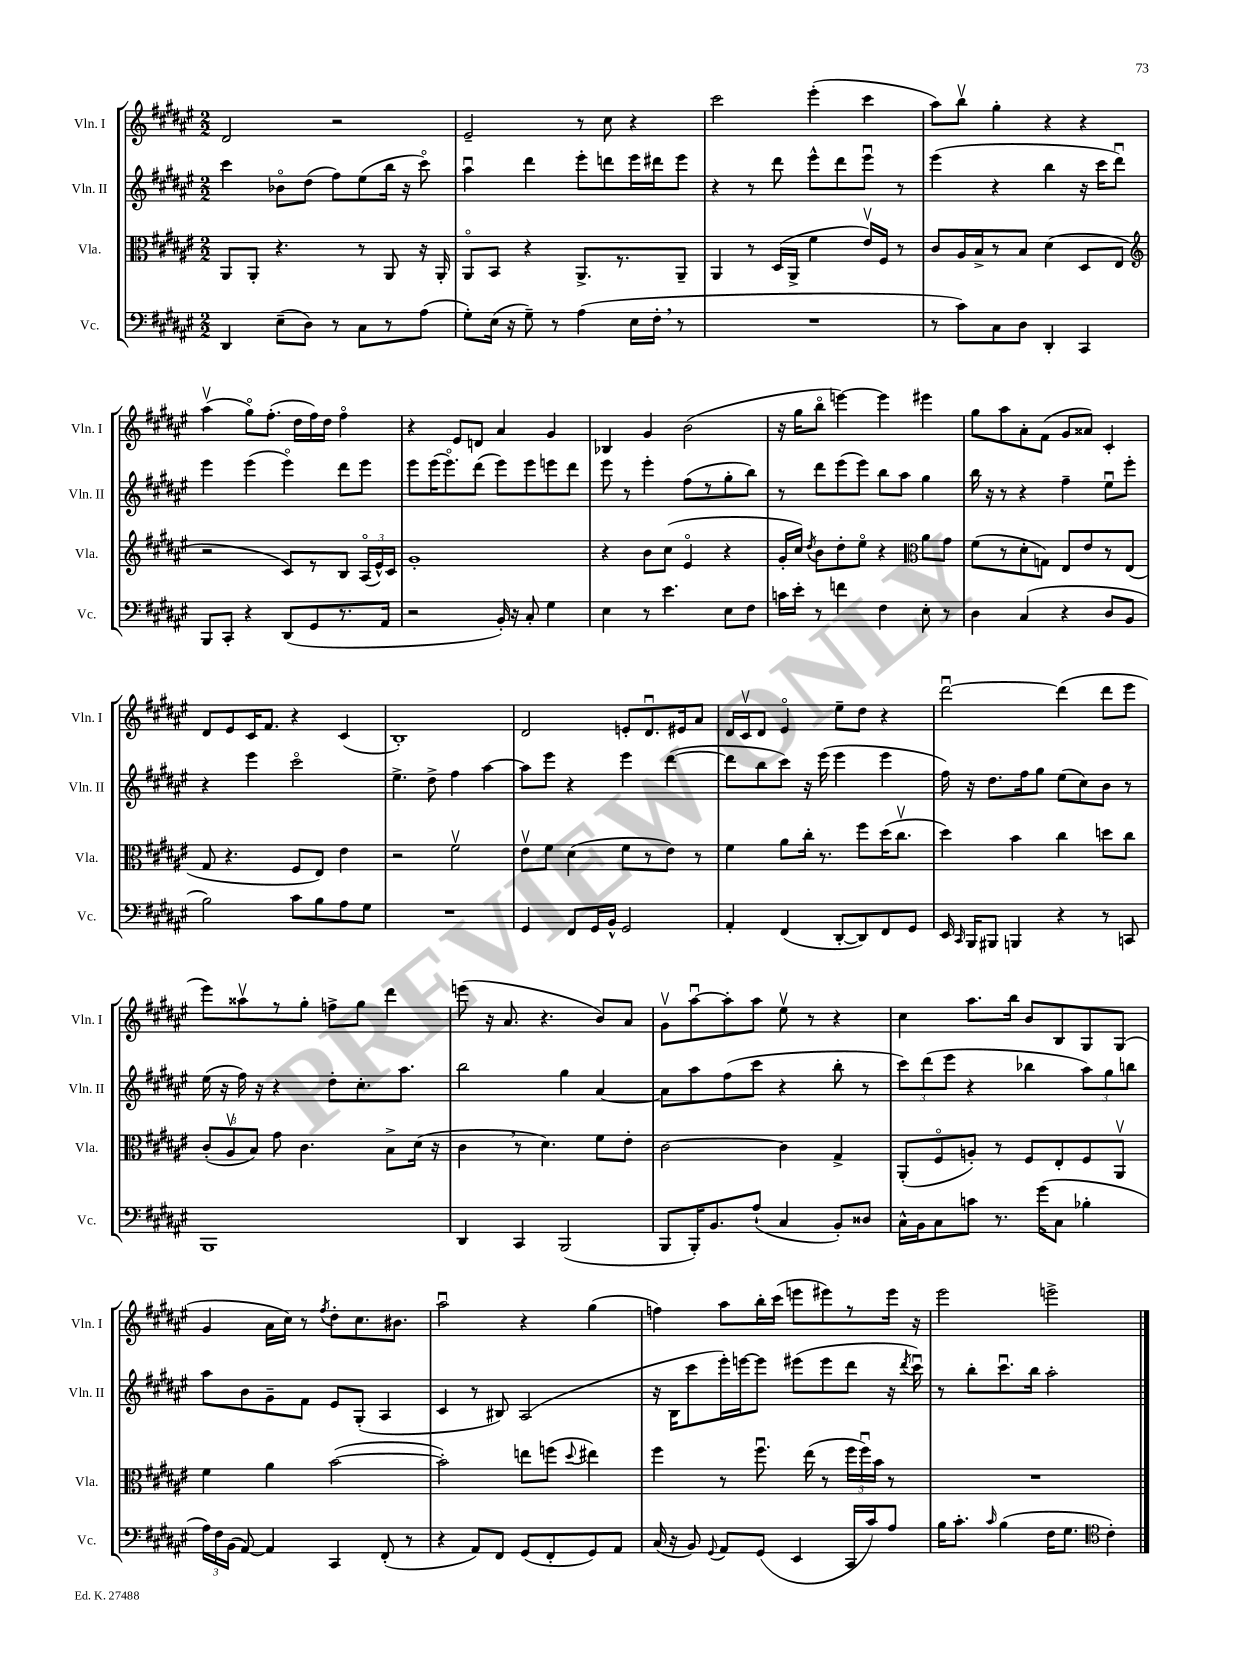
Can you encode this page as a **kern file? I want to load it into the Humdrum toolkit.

**kern	**kern	**kern	**kern
*part4	*part3	*part2	*part1
*staff4	*staff3	*staff2	*staff1
*I"Vc.	*I"Vla.	*I"Vln. II	*I"Vln. I
*I'Vc.	*I'Vla.	*I'Vln. II	*I'Vln. I
*clefF4	*clefC3	*clefG2	*clefG2
*k[f#c#g#d#a#e#]	*k[f#c#g#d#a#e#]	*k[f#c#g#d#a#e#]	*k[f#c#g#d#a#e#]
*M2/2	*M2/2	*M2/2	*M2/2
=134	=134	=134	=134
4DD#/	8AA#/L	4ccc#\	2d#/
.	8AA#'/J	.	.
(8E#~\L	4.r	8b-X\L	.
8D#\J)	.	(8dd#\J	.
8r	.	8ff#\L)	2r
8C#\L	8r	(8ee#\	.
8r	8AA#/	16bb\Jk	.
.	.	16r	.
(8A#\J	16r	8ccc#\)	.
.	16AA#'/	.	.
=135	=135	=135	=135
8G#'\L)	8AA#/L	4aa#u\	2e#~/
(16E#\Jk	8BB/J	.	.
16r	.	.	.
8G#~\)	4r	4ddd#\	.
8r	.	.	.
(4A#\	8.AA#^/L	8eee#'\L	8r
.	.	8dddn\	8cc#\
.	8.r	.	.
16E#\LL	.	16eee#\L	4r
16F#',\JJ	.	16ddd#X\J	.
8r	8AA#~/J	8eee#\J	.
=136	=136	=136	=136
1r	4AA#/	4r	2ccc#\
.	8r	8r	.
.	(16D#/LL	8ddd#\	.
.	16AA#^/JJ	.	.
.	4f#\	8eee#^^\L	(4eee#'\
.	.	8ddd#\	.
.	16e#v/LL)	8eee#u\J	4ccc#\
.	16F#/JJ	.	.
.	8r	8r	.
=137	=137	=137	=137
8r	8c#/L	(4eee#\	8aa#\L)
8c#\L)	16A#/L	.	8bbv\J
.	16B^/J	.	.
8C#\	8r	4r	4gg#'\
8D#\J	8B/J	.	.
4DD#'/	(4d#\	4bb\	4r
4CC#/	8D#/L	16r	4r
.	.	16ccc#\KL	.
.	8E#/J	8ddd#u\J)	.
!!LO:LB:g=z
=138	=138	=138	=138
*	*clefG2	*	*
8BBB/L	2r	4eee#\	(4aa#v\
8CC#'/J	.	.	.
4r	.	(4eee#\	8gg#\L)
.	.	.	(8.ff#'\J
(8DD#/L	8c#/L)	4eee#\)	.
.	.	.	16dd#\LL
8GG#/	8r	.	16ff#\)
.	.	.	16dd#\JJ
8.r	8B/J	8ddd#\L	4ff#\
.	(24A#/LL	8eee#\J	.
.	24e#^^/)	.	.
16AA#/Jk	.	.	.
.	24c#/JJ	.	.
=139	=139	=139	=139
2r	1g#'	8eee#\L	4r
.	.	(16eee#\K	.
.	.	8.eee#\)	.
.	.	.	8e#/L
.	.	(8ddd#\J	8dn/J
16BB'/)	.	8eee#\L)	4a#/
16r	.	.	.
8C#'/	.	8eee#\	.
4G#\	.	8eeen\	4g#/
.	.	8ddd#\J	.
=140	=140	=140	=140
4E#\	4r	8eee#\	4B-X/
.	.	8r	.
8r	8b\L	4eee#'\	4g#/
4.e#\	(8cc#\J	.	.
.	4e#/	(8ff#\L	(2b\
.	.	8r	.
8E#\L	4r	8gg#'\	.
8F#\J	.	8bb\J)	.
=141	=141	=141	=141
16cn\LL	16g#'/LL	8r	16r
16e#'\JJ	16cc#/JJ)	.	16gg#\KL
.	8qdd#/	.	.
8r	8b\L	8ddd#\L	8bb\J
4fn\	8dd#'\	(8eee#\	[4eeen\)
.	8ee#\J	8eee#\J)	.
4F#\	4r	8bb\L	4eee\]
.	.	8aa#\J	.
*	*clefC3	*	*
8E#'\	8a#\L	4gg#\	4eee#X\
8r	8g#\J	.	.
=142	=142	=142	=142
4D#\	(8f#\L	16bb\	8gg#\L
.	.	16r	.
.	8r	8r	8aa#\
(4C#/	8d#'\	4r	8a#'\
.	8Gn\J)	.	(8f#\J
4r	8E#/L	4ff#~\	8g#/L
.	8e#/	.	8a##X/J)
8D#/L	8r	8ee#u\L	4c#'/
8BB/J	(8E#/J	8eee#'\J	.
!!LO:LB:g=z
=143	=143	=143	=143
2B\)	8G#/	4r	8d#/L
.	4.r	.	8e#/
.	.	4eee#\	16c#/K
.	.	.	8.f#/J
8c#\L	8F#/L	2ccc#\	4r
8B\	8E#/J)	.	.
8A#\	4e#\	.	(4c#/
8G#\J	.	.	.
=144	=144	=144	=144
1r	2r	4.ee#^\	1B')
.	.	8dd#^\	.
.	2f#v\	4ff#\	.
.	.	[4aa#\	.
=145	=145	=145	=145
4GG#/	8e#v\L	8aa#\L]	2d#/
.	8f#\J	8eee#\J	.
8FF#/L	(4d#\	4r	.
16GG#/L	.	.	.
16BB^^/JJ	.	.	.
2GG#/	8f#\L	4eee#\	8en'/L
.	8r	.	8.d#u/
.	8e#\J)	([4ddd#\	.
.	.	.	16e#X/k
.	8r	.	8a#/J
=146	=146	=146	=146
4AA#'/	4f#\	8ddd#\L]	16d#/LL
.	.	.	16c#v/J
.	.	8bb\	8d#/J
(4FF#/	8a#\L	8ccc#\J)	4e#/
.	16cc#'\Jk	16r	.
.	8.r	(16eee#\	.
[8DD#'/L	.	4eee#\	8ee#~\L
8DD#/])	8ff#\L	.	8dd#\J
8FF#/	(16dd#\K	4eee#\	4r
.	8.cc#v\J	.	.
8GG#/J	.	.	.
=147	=147	=147	=147
16EE#/	4dd#\)	16ff#\)	[2ddd#u\
16qqCC#/	.	.	.
16BBB/KL	.	16r	.
8BBB#X/J	.	8.dd#\L	.
4BBBn/	4b\	.	.
.	.	16ff#\k	.
.	.	8gg#\J	.
4r	4cc#\	(8ee#\L	(4ddd#\]
.	.	8cc#\)	.
8r	8ddn\L	8b\J	8ddd#\L
8CCn/	8cc#\J	8r	8eee#\J
!!LO:LB:g=z
=148	=148	=148	=148
1BBB	(12c#'/L	(16ee#\	8eee#\L)
.	.	16r	.
.	12A#v/	.	.
.	.	16ff#\)	8aa##Xv\
.	12B/J)	.	.
.	.	16r	.
.	8g#\	4r	8r
.	4.c#\	.	8gg#'\J
.	.	8dd#'\L	8ffn^\L
.	.	8.cc#'\	8gg#\J
.	8B^\L	.	4ddd#\
.	.	8.aa#\J	.
.	(16d#\Jk	.	.
.	16r	.	.
=149	=149	=149	=149
4DD#/	4c#,\	2bb\	(8eeen\
.	.	.	16r
.	.	.	8.a#/
4CC#/	8r	.	.
.	4.d#\)	.	4.r
(2BBB/	.	4gg#\	.
.	8f#\L	[4a#/	8b/L)
.	8e#'\J	.	8a#/J
=150	=150	=150	=150
8BBB/L	[2c#\	8a#\L]	8g#v\L
16BBB'/K)	.	8aa#\	[8aa#u\
8.BB/	.	.	.
.	.	(8ff#\	8aa#'\]
(8A#`/J	.	8ccc#\J	8aa#\J
4C#/	4c#\]	4r	8ee#v\
.	.	.	8r
8BB'/L)	4G#^/	8bb'\	4r
8D##X/J	.	8r	.
=151	=151	=151	=151
16C#^^\LL	(8AA#'/L	12ccc#\L)	4cc#\
16BB\J	.	.	.
.	.	(12ddd#\	.
8C#\	8F#/	.	.
.	.	12eee#\J	.
8cn\J	8An'/J)	4r	8.aa#\L
8.r	8r	.	.
.	.	.	16bb\Jk
.	8F#/L	4bb-X\	8b/L
(16g#\KL	.	.	.
8C#\J	8E#'/	.	8B/
4B-X'\	8F#/	12aa#\L)	8G#/
.	.	12gg#\	.
.	8AA#v/J	.	(8G#/J
.	.	12bbn\J	.
!!LO:LB:g=z
=152	=152	=152	=152
24A#\LL)	4f#\	8aa#\L	4g#/
24F#\	.	.	.
(24BB\JJ	.	.	.
[8AA#/)	.	8b\	.
4AA#/]	4a#\	8g#~\	16a#\LL
.	.	.	16cc#\JJ)
.	.	8f#\J	8r
.	.	.	8qff#/
4CC#/	([2b\	8e#/L	8dd#'\L
.	.	(8G#'/J	8.cc#\
(8FF#'/	.	4A#/	.
.	.	.	8.b#X\J
8r	.	.	.
=153	=153	=153	=153
4r	2b'\])	4c#/	2aa#u\
8AA#/L)	.	8r	.
8FF#/J	.	8B#X/)	.
(8GG#/L	8een\L	(2A#/	4r
8FF#'/	(8ffn\J	.	.
.	8qqdd#/	.	.
8GG#/)	4ee#X\)	.	(4gg#\
8AA#/J	.	.	.
=154	=154	=154	=154
(16C#/	4ff#\	16r	4ffn\)
16r	.	16B\KL	.
8BB/)	.	8ccc#\	.
8qqGG#/	.	.	.
8AA#/L	8r	16eee#'\L)	8aa#\L
.	.	[16eeen\J	.
(8GG#/J	8.ff#u\	8eee\J]	16bb'\L
.	.	.	(16ccc#\JJ
4EE#/	.	(8eee#X\L	8eeen\L
.	(16ee#\	.	.
.	8r	8eee#\	8eee#X\)
16CC#/LL	24ff#\LL	8ddd#\J	8r
.	24ff#u\)	.	.
16c#/J)	.	.	.
.	24b\JJ	.	.
8A#/J	8r	16r	16eee#\Jk
.	.	8qddd#/	.
.	.	16ccc#u\)	16r
=155	=155	=155	=155
16B\KL	1r	8r	2eee#\
8.c#'\J	.	.	.
.	.	8bb'\L	.
16qqc#/	.	.	.
(4B\	.	8.ccc#u\	.
.	.	16bb\Jk	.
16F#\KL	.	2aa#'\	2eeen^\
8.G#\J	.	.	.
*clefC4	*	*	*
4c#'\)	.	.	.
==	==	==	==
*-	*-	*-	*-
